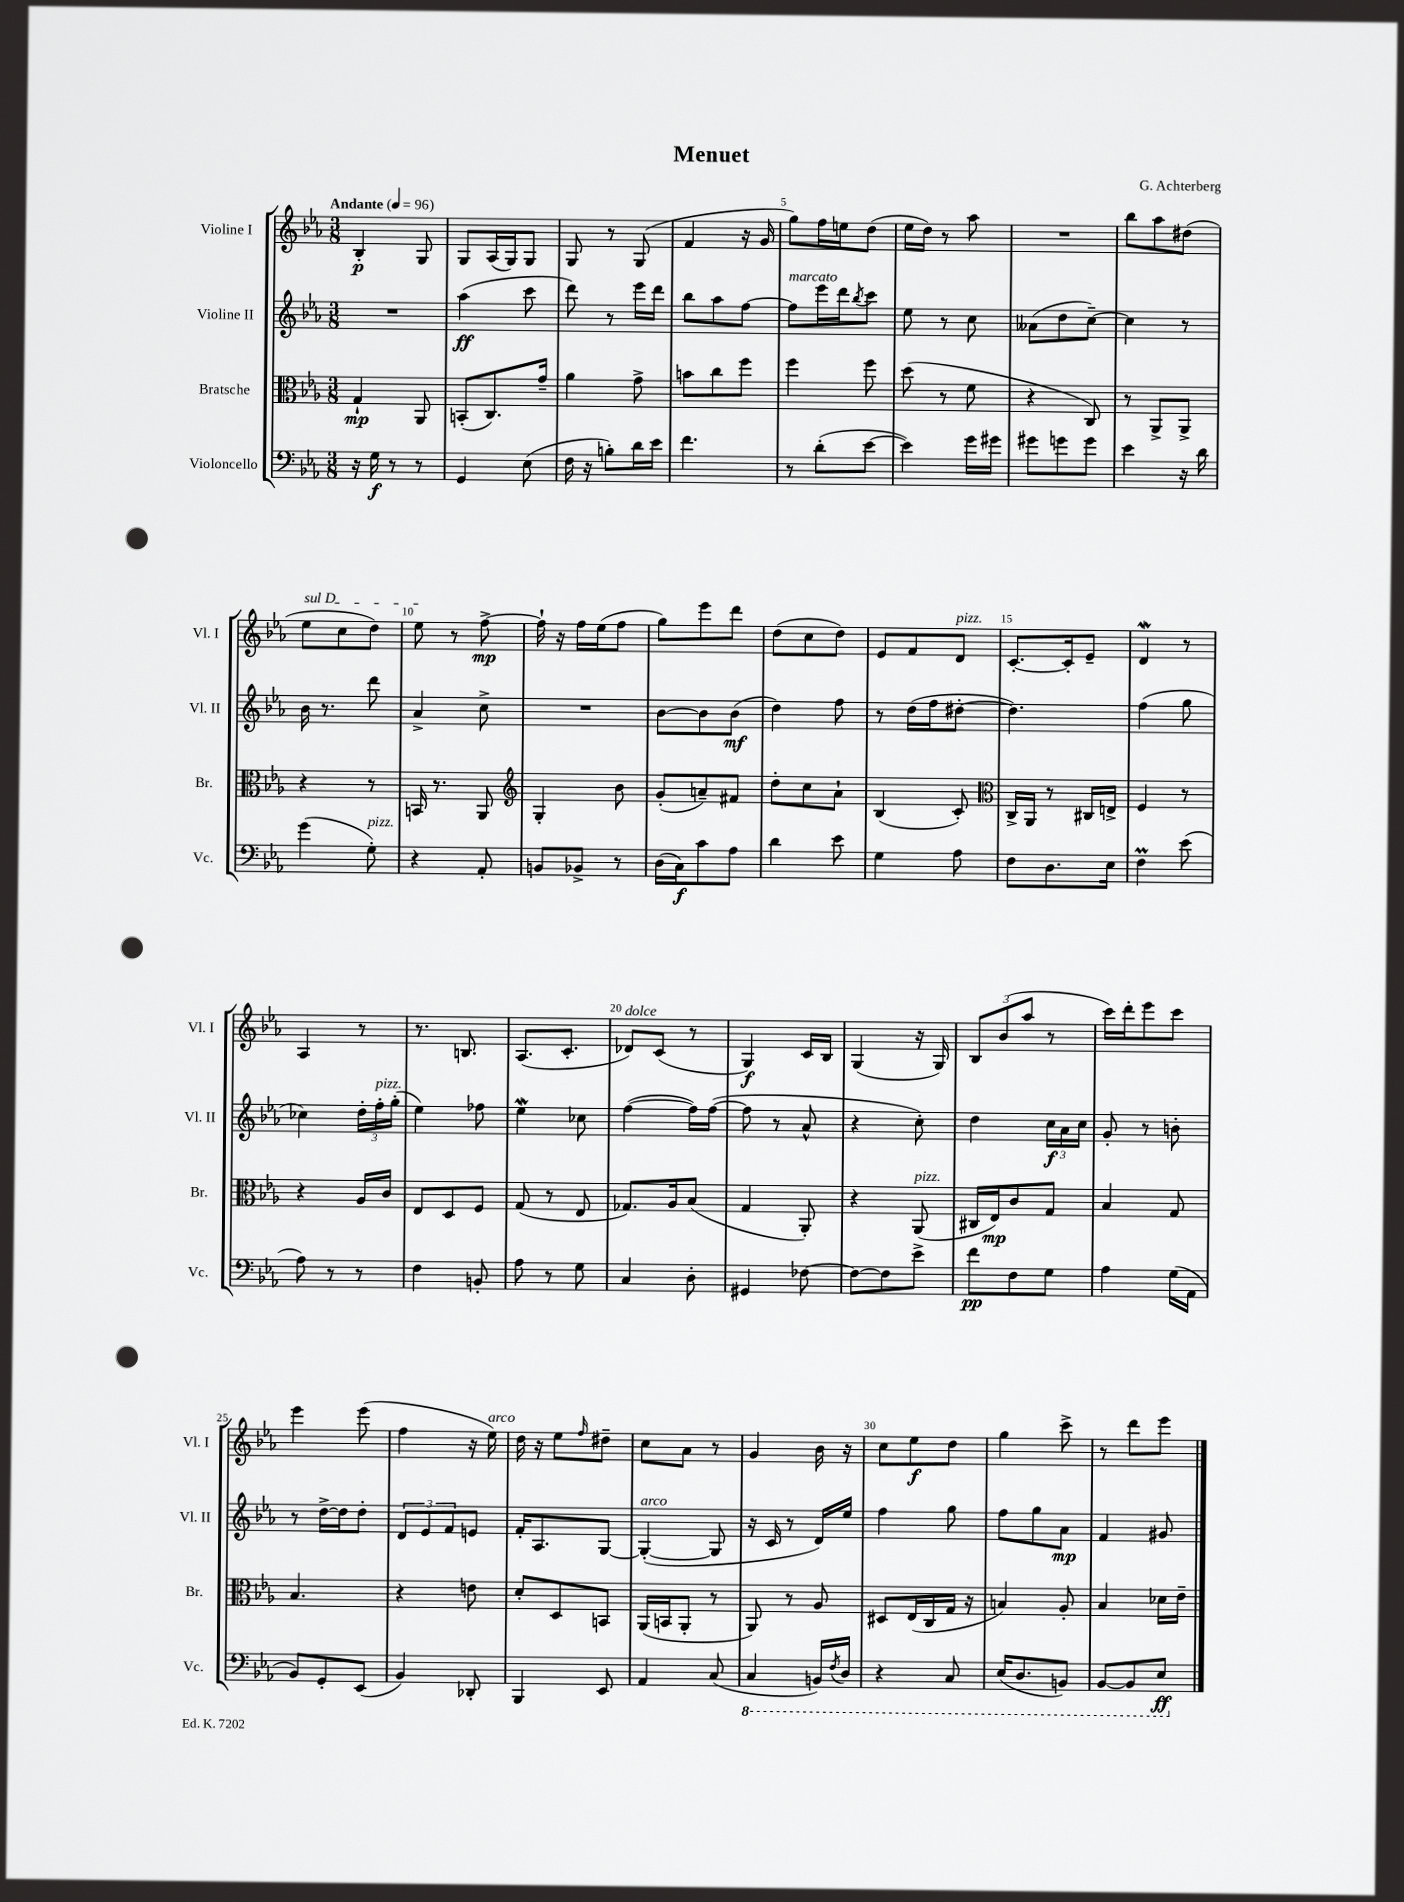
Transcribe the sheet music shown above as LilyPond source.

\header { title = "Menuet" composer = "G. Achterberg" }
<<
\new StaffGroup <<
\new Staff = "s0" \with { instrumentName = "Violine I" shortInstrumentName = "Vl. I" } {
    \clef treble \key ees \major \numericTimeSignature \time 3/8 \tempo "Andante" 4 = 96
    bes4-.\p g8 |
    g8 aes16( g16) g8 |
    g8 r8 g8( |
    f'4 r16 g'16 |
    g''8) f''16 e''16 d''8( |
    ees''16 d''16) r8 aes''8 |
    R4. |
    bes''8 aes''8 dis''8( |
    \once \override TextSpanner.bound-details.left.text = \markup { \italic "sul D" } ees''8\startTextSpan c''8 d''8) |
    ees''8\stopTextSpan r8 f''8~->\mp |
    f''16-! r16 f''16 ees''16( f''8 |
    g''8) ees'''8 d'''8 |
    d''8( c''8 d''8) |
    ees'8 f'8 d'8^\markup { \italic "pizz." } |
    c'8.~-. c'16-. ees'8-- |
    d'4\mordent r8 |
    aes4 r8 |
    r8. b8. |
    aes8.( c'8.-. |
    des'8^\markup { \italic "dolce" }) c'8( r8 |
    g4\f) c'16 bes16 |
    g4( r16 g16) |
    \tuplet 3/2 { bes8 bes'8( aes''8 } r8 |
    c'''16) d'''16-. ees'''8 c'''8 |
    ees'''4 ees'''8( |
    f''4 r16 ees''16^\markup { \italic "arco" }) |
    d''16 r16 ees''8 \grace { f''16 } dis''8-- |
    c''8 aes'8 r8 |
    g'4 bes'16 r16 |
    c''8 ees''8\f d''8 |
    g''4 c'''8-> |
    r8 d'''8 ees'''8 \bar "|." |
}
\new Staff = "s1" \with { instrumentName = "Violine II" shortInstrumentName = "Vl. II" } {
    \clef treble \key ees \major \numericTimeSignature \time 3/8
    R4. |
    aes''4\ff( c'''8 |
    d'''8) r8 ees'''16 d'''16 |
    bes''8 aes''8 f''8~ |
    f''8^\markup { \italic "marcato" } ees'''16 d'''16 \acciaccatura { bes''8 } c'''8 |
    ees''8 r8 c''8 |
    aeses'8( d''8 c''8~--) |
    c''4 r8 |
    bes'16 r8. d'''8 |
    aes'4-> c''8-> |
    R4. |
    bes'8~ bes'8 bes'8\mf( |
    d''4) f''8 |
    r8 d''16( f''16 dis''8~-. |
    dis''4.) |
    f''4( g''8 |
    ces''4) \tuplet 3/2 { d''16-. f''16-.^\markup { \italic "pizz." } g''16-.( } |
    ees''4) fes''8 |
    ees''4\mordent ces''8 |
    f''4~( f''16) f''16~( |
    f''8 r8 aes'8-^ |
    r4 c''8-.) |
    d''4 \tuplet 3/2 { c''16\f aes'16 c''16 } |
    g'8-. r8 b'8-. |
    r8 d''16~-> d''16 d''8-. |
    \tuplet 3/2 { d'8 ees'8 f'8 } e'8 |
    f'16-. aes8. g8~ |
    g4~-.^\markup { \italic "arco" }( g8 |
    r16 c'16 r8 d'16) ees''16 |
    f''4 g''8 |
    f''8 g''8 aes'8\mp |
    f'4 gis'8 \bar "|." |
}
\new Staff = "s2" \with { instrumentName = "Bratsche" shortInstrumentName = "Br." } {
    \clef alto \key ees \major \numericTimeSignature \time 3/8
    g4-!\mp aes,8 |
    b,8-.( c8.) g'16-- |
    aes'4 g'8-> |
    b'8 c''8 f''8 |
    f''4 f''8 |
    d''8( r8 f'8 |
    r4 c8) |
    r8 aes,8-> aes,8-> |
    r4 r8 |
    b,16 r8. aes,8 |
    \clef treble g4-. bes'8 |
    g'8-.( a'8--) fis'8 |
    d''8-. c''8 aes'8-! |
    bes4( c'8-.) |
    \clef alto c16-> aes,16 r8 cis16 e16-> |
    f4 r8 |
    r4 aes16 c'16 |
    ees8 d8 f8 |
    g8( r8 ees8 |
    ges8.) aes16 bes8( |
    g4 aes,8-.) |
    r4 aes,8^\markup { \italic "pizz." }( |
    cis16 ees16\mp) c'8 g8 |
    bes4 g8 |
    bes4. |
    r4 e'8 |
    d'8-. d8 b,8 |
    aes,16( b,16 aes,8-. r8 |
    aes,8) r8 aes8 |
    dis8 ees16( c16 g16 r16 |
    b4) aes8-. |
    bes4 des'16 ees'16-- \bar "|." |
}
\new Staff = "s3" \with { instrumentName = "Violoncello" shortInstrumentName = "Vc." } {
    \clef bass \key ees \major \numericTimeSignature \time 3/8
    r16 g16\f r8 r8 |
    g,4 ees8( |
    f16 r16 b8-.) d'16 ees'16 |
    f'4. |
    r8 d'8-.( ees'8~ |
    ees'4) g'16 gis'16 |
    gis'8 g'8 g'8 |
    ees'4 r16 d'16 |
    g'4( g8-.^\markup { \italic "pizz." }) |
    r4 aes,8-. |
    b,8 bes,8-> r8 |
    d16( c16\f) c'8 aes8 |
    d'4 ees'8 |
    g4 aes8 |
    f8 d8. ees16 |
    f4\prall ees'8( |
    aes8) r8 r8 |
    f4 b,8-. |
    aes8 r8 g8 |
    c4 d8-. |
    gis,4 fes8~ |
    fes8~ fes8 ees'8-> |
    f'8\pp f8 g8 |
    aes4 g16( aes,16 |
    bes,8) g,8-. ees,8( |
    bes,4) des,8-. |
    bes,,4 ees,8 |
    aes,4 c8( |
    \ottava #-1 c,4 b,,16) \acciaccatura { f,8 } d,16 |
    r4 c,8 |
    ees,16( d,8. b,,8) |
    bes,,8~ bes,,8 ees,8\ff \ottava #0 \bar "|." |
}
>>
>>
\layout { \context { \Score \override BarNumber.break-visibility = ##(#f #t #t) barNumberVisibility = #(every-nth-bar-number-visible 5) } }
